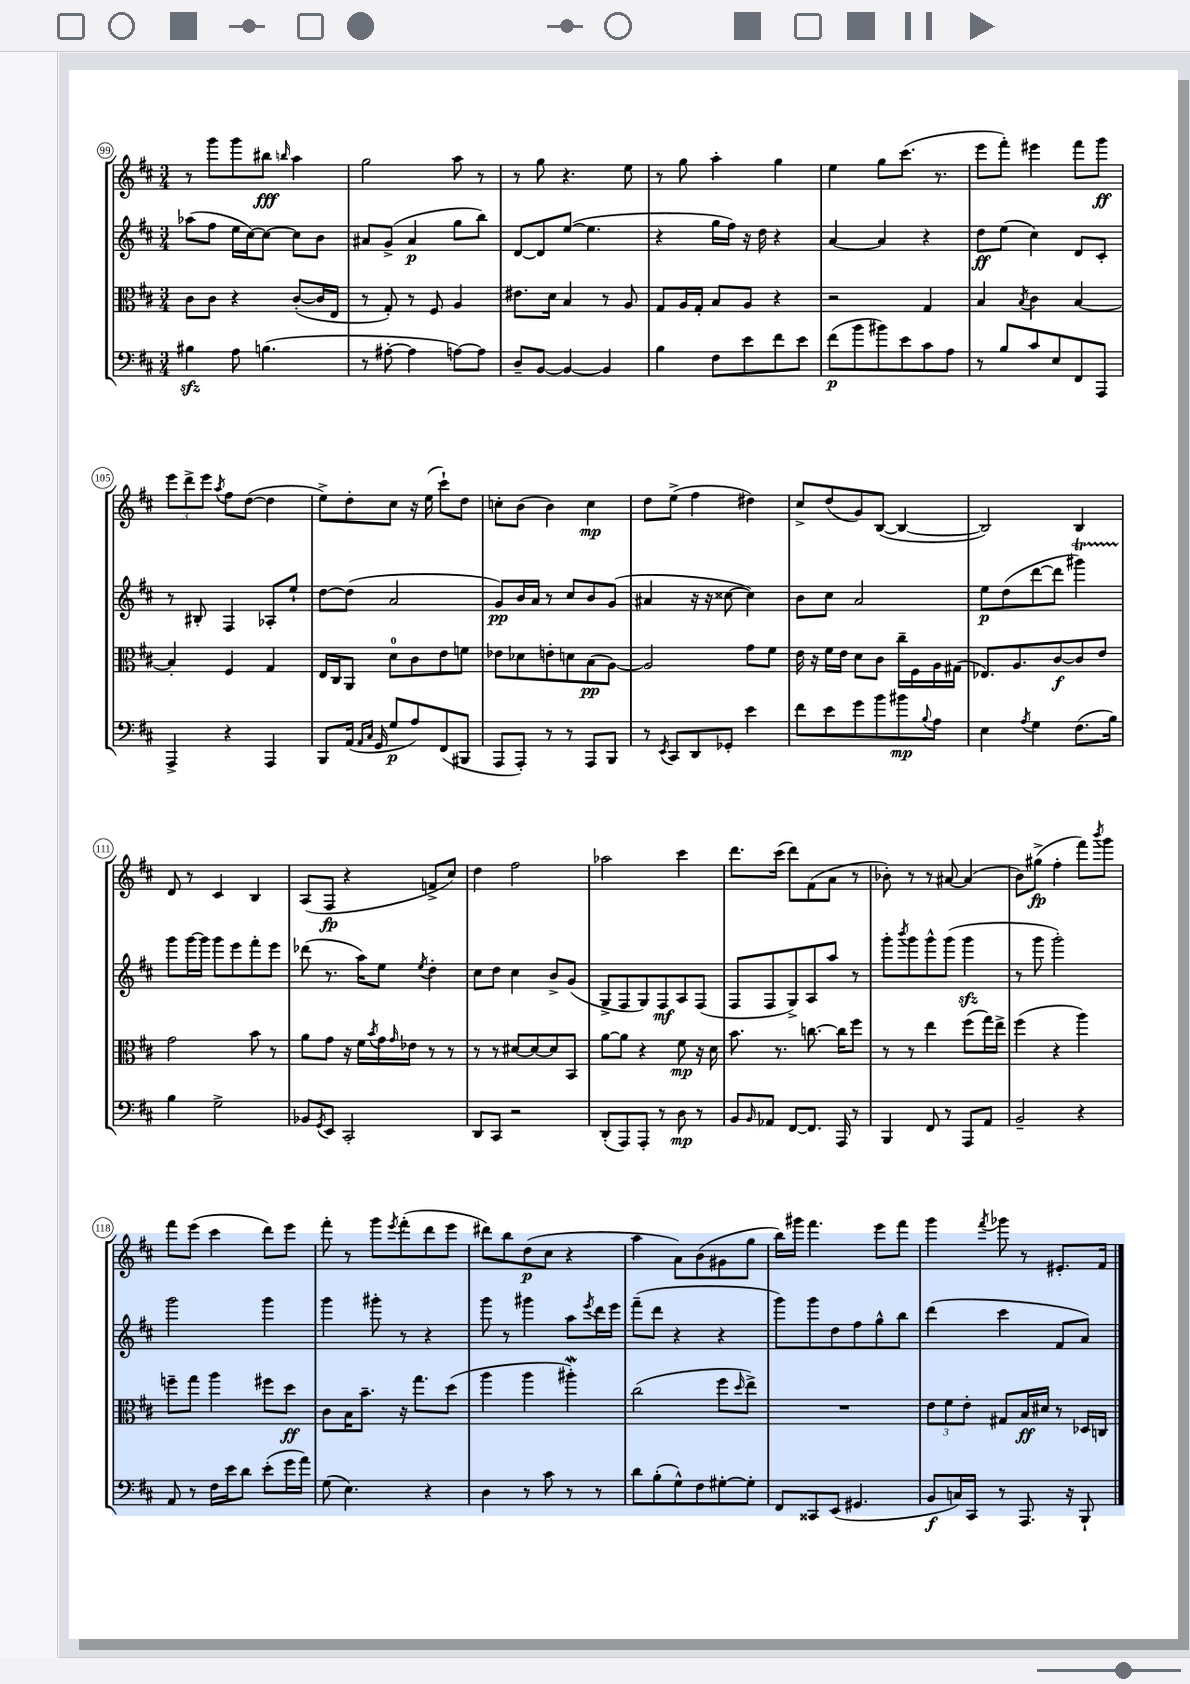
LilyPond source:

<<
\new StaffGroup <<
\new Staff = "s0" {
    \clef treble \key d \major \numericTimeSignature \time 3/4
    r8 g'''8 g'''8 bis''8\fff \grace { b''16 } a''4 |
    g''2 a''8 r8 |
    r8 g''8 r4. e''8 |
    r8 g''8 a''4-. g''4 |
    e''4 g''8 cis'''8.( r8. |
    e'''8 fis'''8-.) eis'''4 fis'''8 g'''8\ff |
    \tuplet 3/2 { e'''8 d'''8-> e'''8 } \acciaccatura { a''8 } fis''8 d''8~( d''4 |
    e''8->) d''8-. cis''8 r16 e''16( cis'''8-!) d''8 |
    c''8-. b'8( b'4) c''4\mp |
    d''8 e''8->( fis''4 dis''4) |
    cis''8-> d''8( g'8) b8~( b4~ |
    b2) b4 |
    d'8 r8 cis'4 b4 |
    a8( fis8\fp r4 f'8-> cis''8) |
    d''4 fis''2 |
    aes''2 cis'''4 |
    d'''8. cis'''16( d'''8) fis'8( a'8 r8 |
    bes'8-.) r8 r8 ais'8~ ais'4( |
    b'8) gis''8->\fp( fis''4-. fis'''8) \acciaccatura { b'''8 } g'''8 |
    fis'''8 e'''8( cis'''4 d'''8) e'''8 |
    fis'''8-. r8 g'''8 \acciaccatura { e'''8 } fis'''8-.( d'''8 e'''8 |
    dis'''8) b''8 d''8\p( cis''8 r4 |
    a''4 a'8) b'8( gis'8 g''8 |
    b''16) gis'''16 fis'''4. e'''8 fis'''8 |
    g'''4 \acciaccatura { fis'''8 } ges'''8 r8 eis'8.-. fis'16 \bar "|." |
}
\new Staff = "s1" {
    \clef treble \key d \major \numericTimeSignature \time 3/4
    aes''8( fis''8 e''16 cis''16~) cis''8~ cis''8 b'8 |
    ais'8 g'8->( ais'4\p g''8 b''8) |
    d'8~ d'8 e''8~( e''4. |
    r4 g''16 fis''16) r16 d''16 r4 |
    a'4~ a'4 r4 |
    d''8\ff e''8( cis''4) d'8 cis'8-. |
    r8 bis8-. fis4 aes8-. e''8-! |
    d''8~ d''8( a'2 |
    g'8\pp) b'16 a'16 r8 cis''8 b'8 g'8( |
    ais'4 r16 r16 cisis''8~ cisis''4) |
    b'8 cis''8 a'2 |
    e''8\p d''8( d'''8~ d'''8 gis'''4\startTrillSpan) |
    g'''8\stopTrillSpan g'''16~ g'''16 g'''8 e'''8 fis'''8-. e'''8 |
    des'''8( r8. a''16) e''8 \acciaccatura { e''8 } d''4-. |
    cis''8 d''8 cis''4 b'8-> g'8( |
    g8-> fis8 g8) fis8\mf a8 fis8( |
    fis8 fis8 g8->) a8 a''8 r8 |
    g'''8-. \acciaccatura { b'''8 } g'''8 g'''8-^ g'''8( g'''4\sfz |
    r8 g'''8 g'''2-.) |
    g'''2 g'''4 |
    g'''4 gis'''8-. r8 r4 |
    g'''8 r8 gis'''4 a''8 \acciaccatura { e'''8 } d'''16 e'''16 |
    fis'''8--( d'''8 r4 r4 |
    g'''8) g'''8 d''8 fis''8 g''8-^ b''8 |
    d'''4( cis'''4 fis'8 a'8) \bar "|." |
}
\new Staff = "s2" {
    \clef alto \key d \major \numericTimeSignature \time 3/4
    cis'8 cis'8 r4 cis'8~-.( cis'16 e16 |
    r8 g8-.) r8 fis8 a4 |
    eis'8. d'16 b4 r8 a8 |
    g8 a16 g16-. b8 a8 r4 |
    r2 g4 |
    b4 \acciaccatura { b8 } cis'4 b4~ |
    b4-. fis4 g4 |
    e16 cis16 a,8 d'8-0 cis'8 e'8 f'8 |
    ees'8 des'8 e'8-. d'8 b8\pp( a8~) |
    a2 g'8 fis'8 |
    e'16 r16 fis'16 e'16 d'8 cis'8 cis''16-- fis16 a16 gis16( |
    ees8.) a8. cis'8~\f cis'8 e'8 |
    g'2 b'8 r8 |
    a'8 g'8 r16 fis'16 \acciaccatura { b'8 } g'16 \grace { g'16 } ees'16 r8 r8 |
    r8 r8 dis'8~ dis'8~ dis'8 b,8 |
    a'8~ a'8 r4 fis'8\mp r16 d'16 |
    b'8. r8. c''8.~ c''16 fis''8 |
    r8 r8 e''4 fis''8( g''16) e''16-> |
    fis''4( r4 a''4) |
    f''8-- g''8 a''4 fis''8 d''8\ff |
    cis'8 b16 b'8.-- r16 g''8. d''8( |
    a''4 a''4 ais''4-.\mordent) |
    cis''2( fis''8 \grace { d''16 } e''8->) |
    R2. |
    \tuplet 3/2 { e'8 fis'8 e'8-. } gis8 b16\ff dis'16 r8 des16 c16 \bar "|." |
}
\new Staff = "s3" {
    \clef bass \key d \major \numericTimeSignature \time 3/4
    bis4\sfz a8 b4.( |
    r8 ais8~-. ais4 a8~) a8 |
    d8-- b,8~ b,4~ b,4 |
    b4 fis8 e'8 fis'8 e'8 |
    fis'8\p( b'8 bis'8) e'8 cis'8 a8 |
    r8 b8 cis'8 e8 fis,8 a,,8 |
    a,,4-> r4 a,,4 |
    b,,8 a,16( \grace { a,16 cis16 } g,16 g8\p a8) fis,8( bis,,8 |
    a,,8 a,,8-.) r8 r8 a,,8 b,,8 |
    r8 \acciaccatura { e,8 } cis,8 d,8 ges,8-. e'4 |
    fis'8 e'8 g'8 b'8 bis'8\mp \appoggiatura { b8 } a8 |
    e4 \acciaccatura { a8 } g4 fis8.( b16) |
    b4 g2-> |
    bes,8 \acciaccatura { g,8 } e,8 cis,2-. |
    d,8 cis,8 r2 |
    d,8-.( a,,8) a,,8-. r8 d8\mp r8 |
    b,8 \grace { b,16 } aes,8 fis,8~ fis,8. a,,16 r8 |
    b,,4 fis,8 r8 a,,8 a,8 |
    b,2-- r4 |
    a,8 r8 fis16 e'16 d'8 e'8-.( g'16 a'16) |
    g8( e4.) r4 |
    d4 r8 cis'8 r8 r8 |
    d'8 b8-.( g8-^) fis8 gis8~-. gis8-. |
    fis,8 cisis,8 e,8( gis,4. |
    b,8\f c16) cis,16 r8 a,,8. r16 b,,8-! \bar "|." |
}
>>
>>
\layout { \context { \Score currentBarNumber = #99 \override BarNumber.stencil = #(make-stencil-circler 0.1 0.3 ly:text-interface::print) } }
